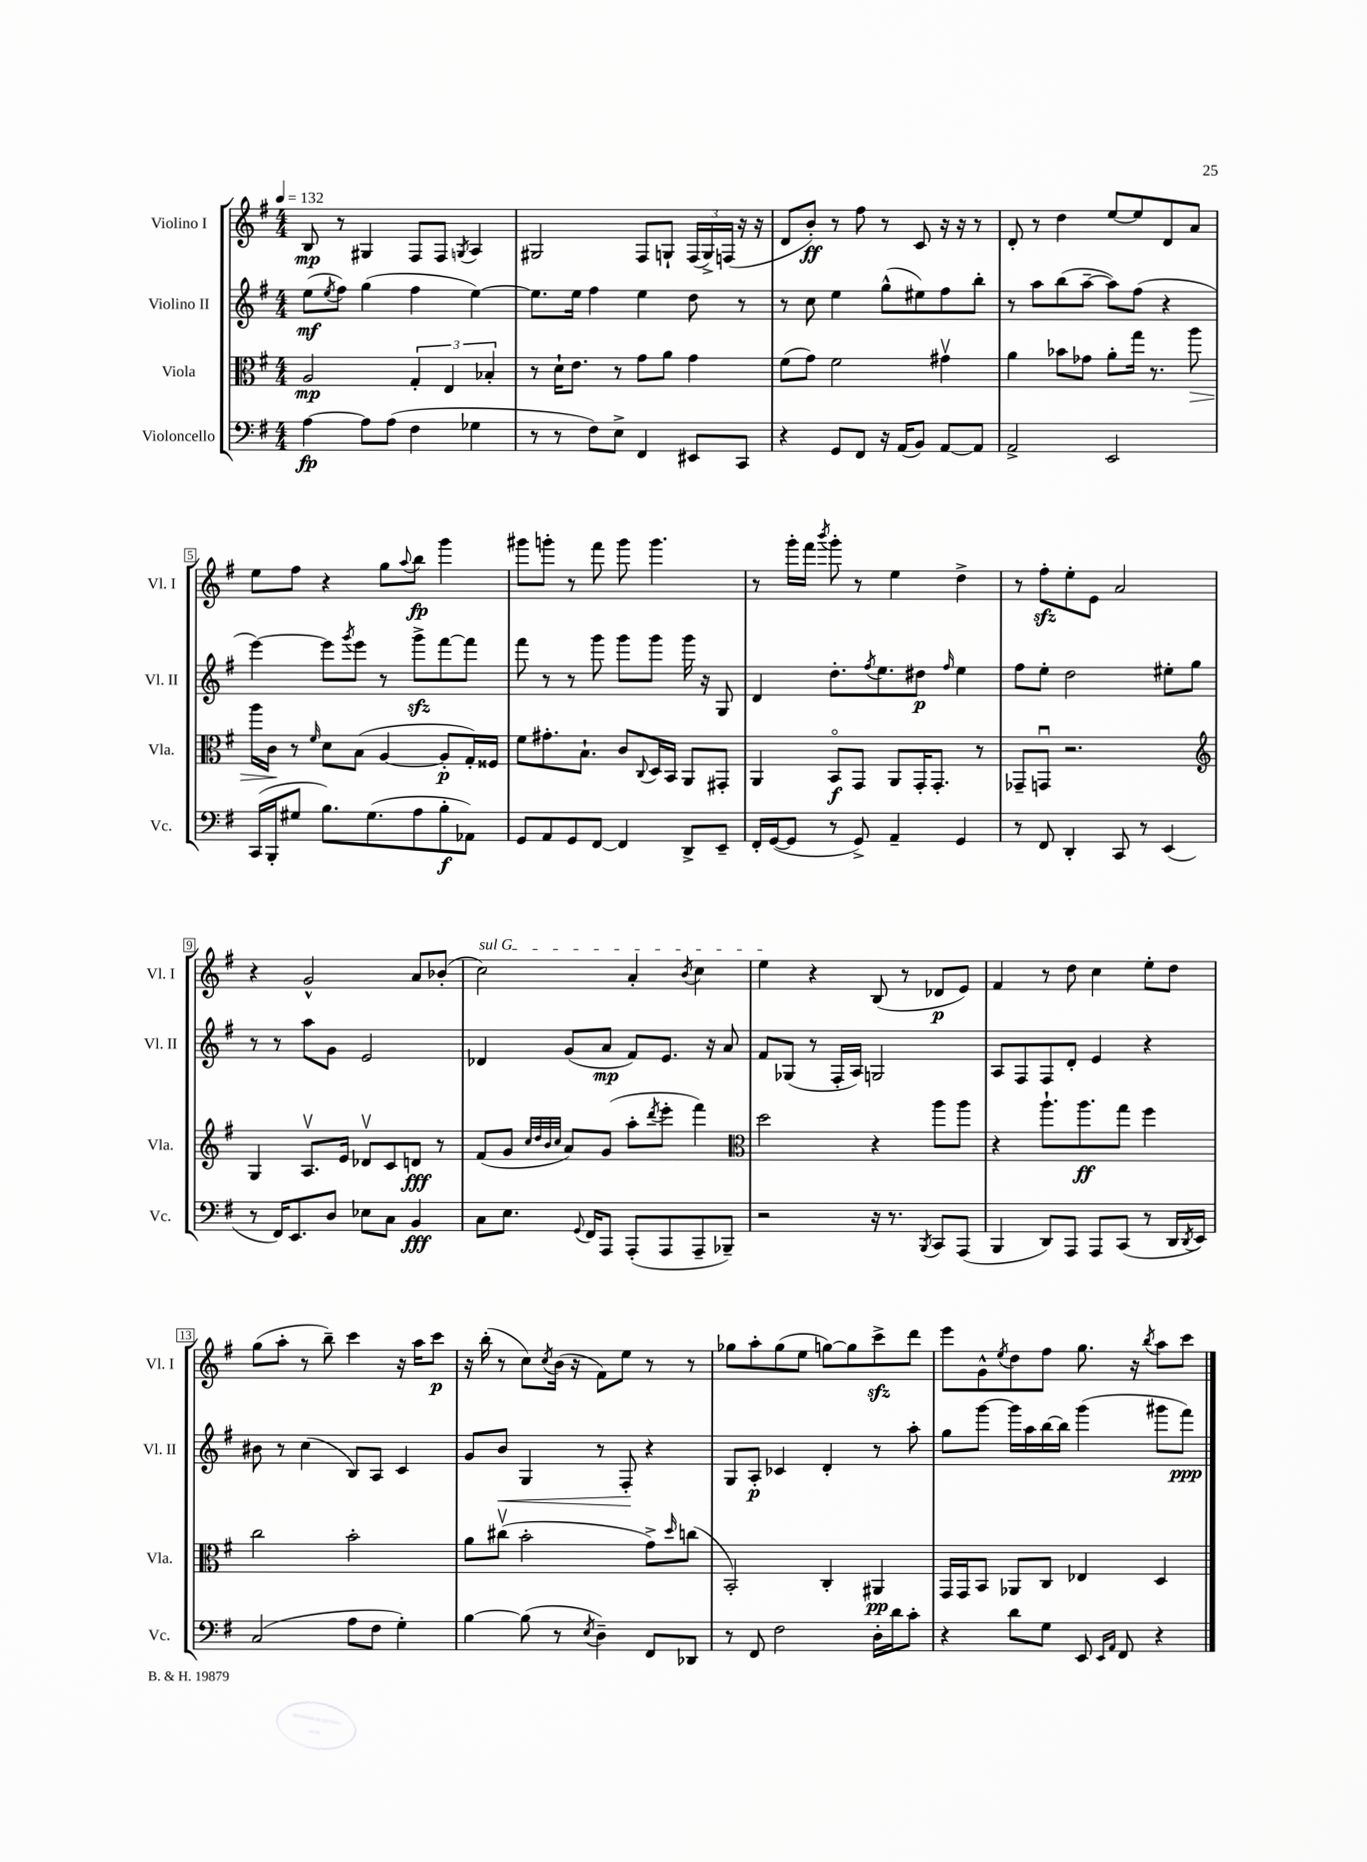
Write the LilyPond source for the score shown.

<<
\new StaffGroup <<
\new Staff = "s0" \with { instrumentName = "Violino I" shortInstrumentName = "Vl. I" } {
    \clef treble \key g \major \numericTimeSignature \time 4/4 \tempo 4 = 132
    b8\mp r8 gis4 fis8 fis8 \acciaccatura { g8 } a4 |
    gis2 fis8 g8-! \tuplet 3/2 { fis16( g16->) f16( } r16 r16 |
    d'8 b'8-.\ff) r8 fis''8 r8 c'8 r16 r16 r8 |
    d'8-. r8 d''4 e''8~ e''8 d'8 a'8 |
    e''8 fis''8 r4 g''8 \appoggiatura { a''8 } b''8\fp g'''4 |
    gis'''8 g'''8-. r8 fis'''8 g'''8 g'''4. |
    r8 g'''16-. fis'''16 \acciaccatura { b'''8 } g'''8-. r8 e''4 d''4-> |
    r8 fis''8-.\sfz e''8-. e'8 a'2 |
    r4 g'2-^ a'8 bes'8-.( |
    \once \override TextSpanner.bound-details.left.text = \markup { \italic "sul G" } c''2\startTextSpan) a'4-. \acciaccatura { b'8 } c''4 |
    e''4\stopTextSpan r4 b8( r8 des'8\p e'8) |
    fis'4 r8 d''8 c''4 e''8-. d''8 |
    g''8( a''8-. r8 b''8--) c'''4 r16 a''16 c'''8\p |
    r16 b''16-.( r8 c''8) \acciaccatura { c''8 } b'16( r16 fis'8) e''8 r8 r8 |
    ges''8 a''8-. ges''8( e''8 g''8~) g''8 c'''8->\sfz d'''8 |
    e'''8 g'8-^ \acciaccatura { e''8 } d''8 fis''8 g''8. r16 \acciaccatura { b''8 } a''8 c'''8 \bar "|." |
}
\new Staff = "s1" \with { instrumentName = "Violino II" shortInstrumentName = "Vl. II" } {
    \clef treble \key g \major \numericTimeSignature \time 4/4
    e''8\mf( \acciaccatura { e''8 } fis''8) g''4( fis''4 e''4~) |
    e''8. e''16 fis''4 e''4 d''8 r8 |
    r8 c''8 e''4 g''8-^( eis''8) fis''8 b''8-. |
    r8 a''8 b''8( a''8~-- a''8) fis''8( r4 |
    e'''4~) e'''8 \acciaccatura { g'''8 } e'''8 r8 g'''8->\sfz fis'''8~ fis'''8 |
    fis'''8 r8 r8 g'''8 g'''8 g'''8 g'''16 r16 g8 |
    d'4 d''8.-. \acciaccatura { fis''8 } e''8. dis''8\p \grace { fis''16 } e''4 |
    fis''8 e''8-. d''2 eis''8-. g''8 |
    r8 r8 a''8 g'8 e'2 |
    des'4 g'8( a'8\mp fis'8) e'8. r16 a'8 |
    fis'8 ges8( r8 fis16-. a16) g2 |
    a8 fis8 fis8 d'8-. e'4 r4 |
    bis'8 r8 c''4( b8) a8 c'4 |
    g'8 b'8\< g4 r8 fis8-.\! r4 |
    g8 a8-.\p ces'4 d'4-. r8 a''8-. |
    g''8 g'''8~ g'''16 a''16 b''16~ b''16 g'''4( gis'''8 fis'''8\ppp) \bar "|." |
}
\new Staff = "s2" \with { instrumentName = "Viola" shortInstrumentName = "Vla." } {
    \clef alto \key g \major \numericTimeSignature \time 4/4
    a2\mp \tuplet 3/2 { g4-. e4 bes4-. } |
    r8 d'16-! e'8. r8 g'8 a'8 g'4 |
    fis'8( g'8) fis'2 gis'4\upbow |
    a'4 bes'8 ges'8 a'8-. g''16 r8. a''8\> |
    a''16 c'16\! r8 \grace { fis'16 } d'8 b8( a4~ a8-.\p g16-.) fisis16 |
    fis'8 gis'8.-. b8.-! c'8 \appoggiatura { c8 } d16 b,16 a,8 gis,8-. |
    a,4 b,8\flageolet\f g,8 a,8 g,16-. g,8.-. r8 |
    ges,8-- g,8\downbow r2. |
    \clef treble g4 a8.\upbow e'16 des'8\upbow c'8 d'8\fff r8 |
    fis'8( g'8 \grace { c''32 d''32 b'32 c''32 } a'8) g'8( a''8-. \acciaccatura { d'''8 } e'''8-. fis'''4) |
    \clef alto d''2 r4 a''8 a''8 |
    r4 a''8.-! a''8.\ff g''8 fis''4 |
    c''2 b'2-. |
    a'8 cis''8\upbow( b'2-. g'8->) \grace { d''16 } c''8( |
    b,2-.) c4-. ais,4\pp |
    g,16 g,16 b,8 aes,8 c8 ees4 d4 \bar "|." |
}
\new Staff = "s3" \with { instrumentName = "Violoncello" shortInstrumentName = "Vc." } {
    \clef bass \key g \major \numericTimeSignature \time 4/4
    a4~\fp a8 a8( fis4 ges4 |
    r8 r8 fis8) e8-> fis,4 eis,8 c,8 |
    r4 g,8 fis,8 r16 a,16( b,8) a,8~ a,8 |
    a,2-> e,2 |
    c,16( b,,16-. gis8 b8.) gis8.( a8 b8-.\f aes,8) |
    g,8 a,8 g,8 fis,8~ fis,4 d,8-> e,8-- |
    fis,16-. g,16~( g,8 r8 g,8->) a,4-- g,4 |
    r8 fis,8 d,4-. c,8 r8 e,4( |
    r8 fis,16) e,8. d8 ees8 c8 b,4\fff |
    c8 e8. \appoggiatura { g,8 } fis,16 a,,8 a,,8-.( a,,8 a,,8-- bes,,8--) |
    r2 r16 r8. \acciaccatura { b,,8 } c,8 a,,8( |
    b,,4 d,8) a,,8 a,,8 c,8( r8 d,16 \acciaccatura { d,8 } e,16) |
    c2( a8 fis8 g4-.) |
    b4~ b8( r8 \acciaccatura { e8 } d4--) fis,8 des,8 |
    r8 fis,8 fis2 d16-. d'16 c'8-. |
    r4 d'8 g8 e,8 \grace { e,16 a,16 } fis,8 r4 \bar "|." |
}
>>
>>
\layout { \context { \Score \override BarNumber.stencil = #(make-stencil-boxer 0.1 0.3 ly:text-interface::print) } }
